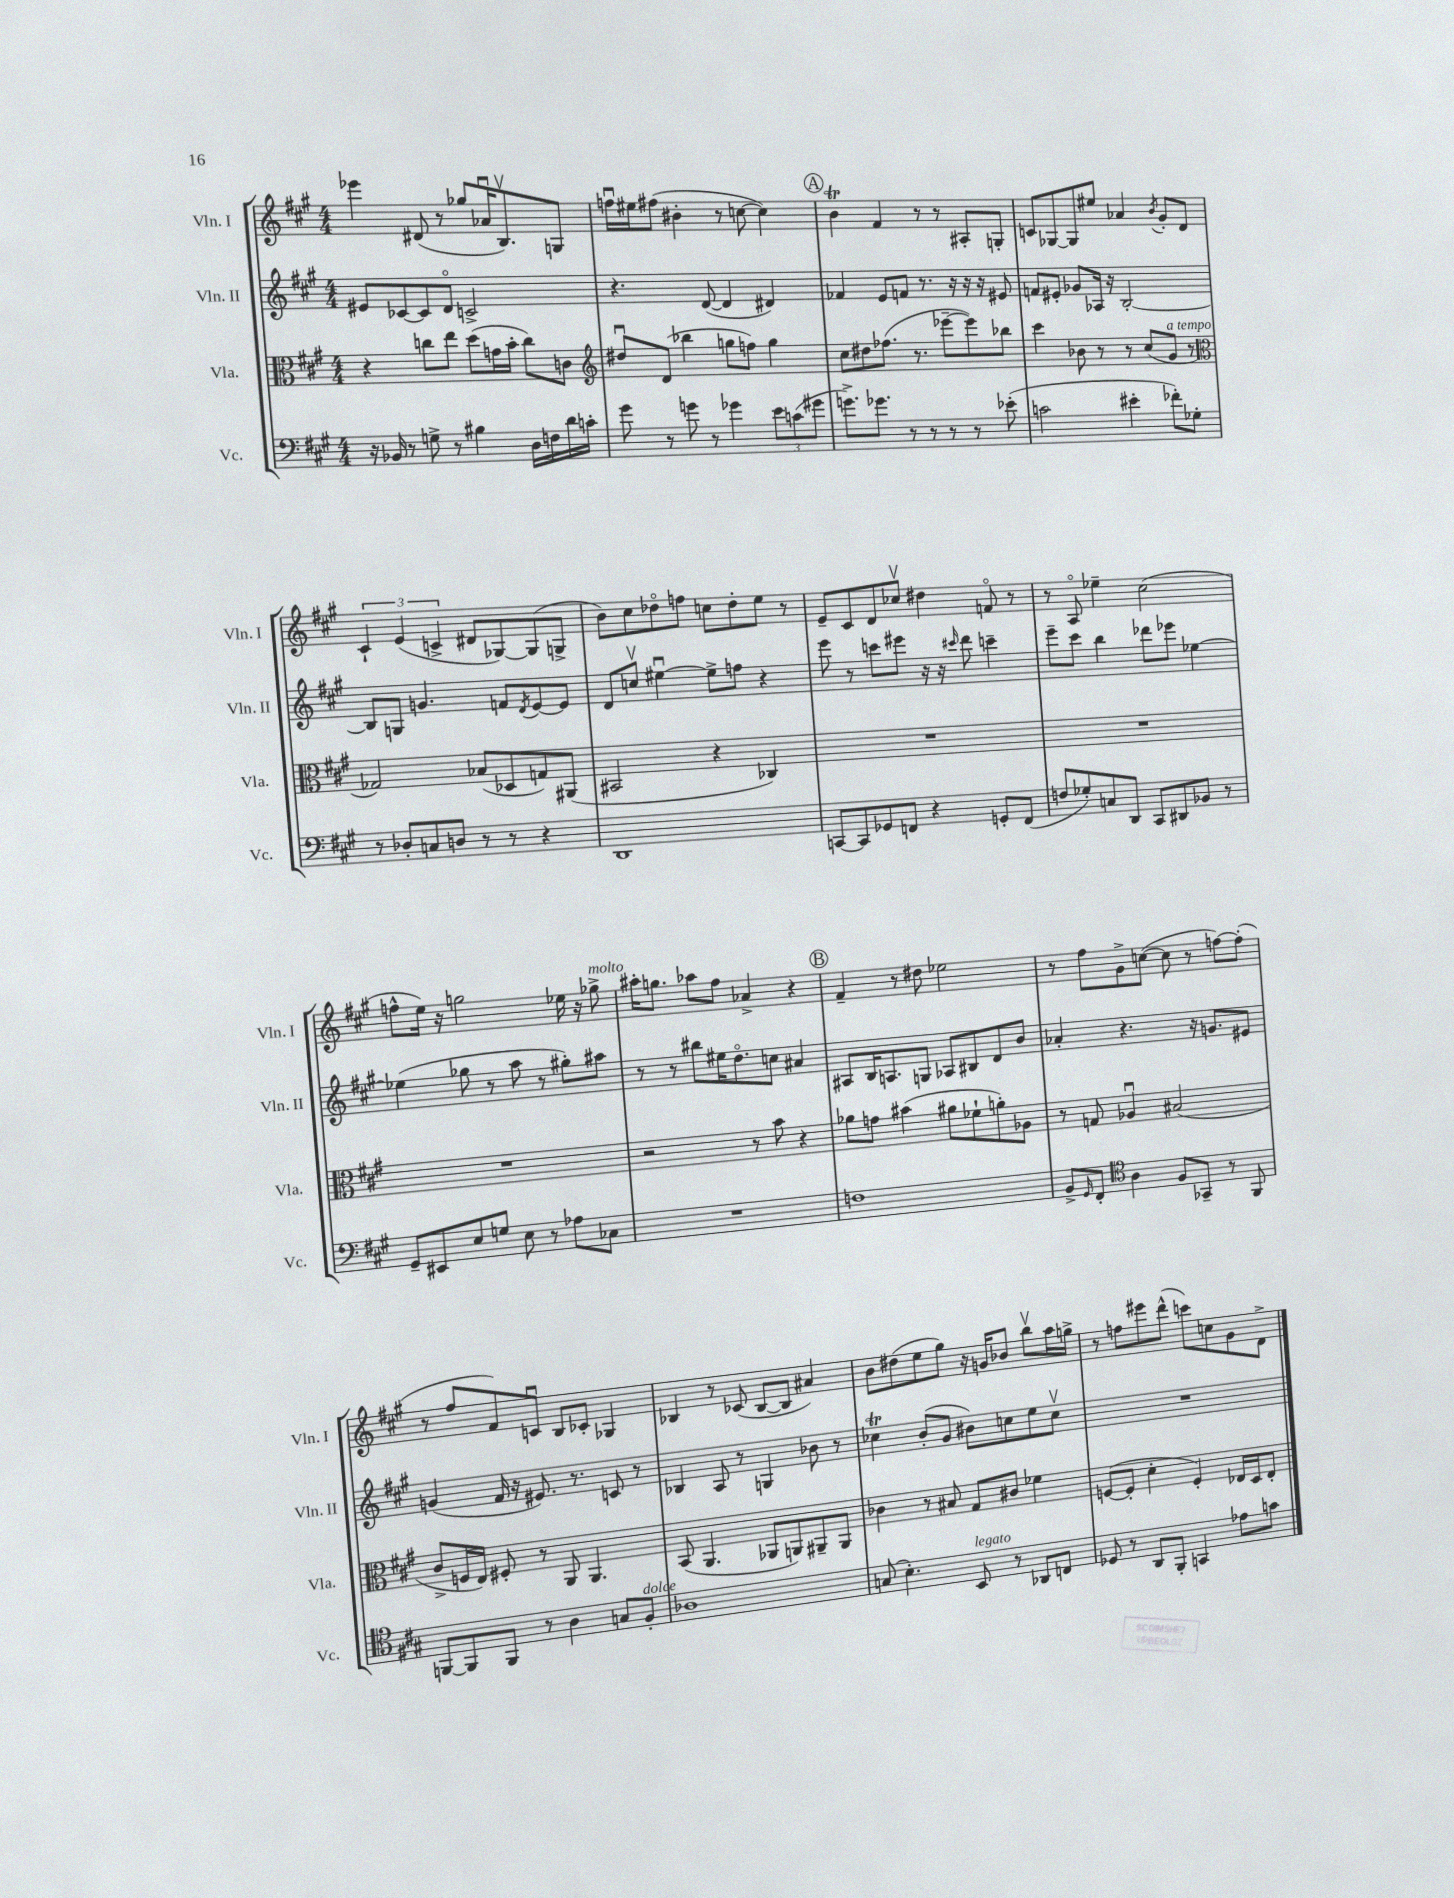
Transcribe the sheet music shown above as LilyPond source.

<<
\new StaffGroup <<
\new Staff = "s0" \with { instrumentName = "Vln. I" shortInstrumentName = "Vln. I" } {
    \clef treble \key a \major \numericTimeSignature \time 4/4
    ees'''4 dis'8( r8 ges''8 aes'16\downbow b8.\upbow) g8 |
    f''16\downbow eis''16 fis''8( bis'4-. r8 c''8~ c''4) |
    \mark \markup { \circle "A" } b'4\trill fis'4 r8 r8 ais8-. g8-. |
    c'8 ges8~ ges8 eis''8 aes'4 \acciaccatura { b'8 } gis'8-. d'8 |
    \tuplet 3/2 { cis'4-! e'4( c'4-> } dis'8 ges8~) ges8( g8-> |
    b'8) cis''8 des''8\flageolet f''8 c''8 des''8-. e''8 r8 |
    e'8-- cis'8 d'8 ces''8\upbow dis''4 f'8\flageolet r8 |
    r8 a8\flageolet ees''4-- cis''2( |
    f''8-^ e''16) r16 g''2 ees''16 r16 ges''8->^\markup { \italic "molto" } |
    ais''16-. g''8. aes''8 fis''8 aes'4-> r4 |
    \mark \markup { \circle "B" } fis'4-- r8 dis''8 ees''2 |
    r8 fis''8 gis'8-> c''8~( c''8 r8 f''8~) f''8-.( |
    r8 fis''8 fis'8) c'8\downbow b8 ces'8-. ges4 |
    bes4 r8 ces'8( bes8~ bes8 ais'4) |
    b'8 dis''8( e''8 gis''8) r16 g'16 bes'8 b''8\upbow a''16 g''16-> |
    r8 f''8 eis'''8 d'''8-^( c'''8) c''8 gis'8 d'8-> \bar "|." |
}
\new Staff = "s1" \with { instrumentName = "Vln. II" shortInstrumentName = "Vln. II" } {
    \clef treble \key a \major \numericTimeSignature \time 4/4
    eis'8 ces'8~ ces'8 d'8\flageolet c'2-> |
    r4. d'8~( d'4 dis'4) |
    \mark \markup { \circle "A" } fes'4 e'8 f'8 r8. r16 r16 r16 eis'8 |
    f'8 eis'8-. ges'8 aes16 r16 b2~-. |
    b8 g8 g'4. f'8 \acciaccatura { d'8 } e'8~ e'8 |
    d'8 c''8\upbow eis''4~\downbow eis''8-> f''8 r4 |
    e'''8 r8 c'''8 eis'''8 r16 r16 \grace { cis'''16 } d'''8 c'''4-- |
    e'''8-- cis'''8 b''4 des'''8 ees'''8 ees''4~ |
    ees''4( ges''8 r8 a''8 r8 gis''8-.) ais''8 |
    r8 r8 bis''8 eis''16 d''8.\flageolet c''8 ais'4 |
    \mark \markup { \circle "B" } ais8 b16 a8. g8 aes8 bis8 d'8 b'8 |
    aes'4-. r4. r16 g'8. eis'8 |
    g'4( fis'16 r16 eis'8.) r8. c'8 r8 |
    bes4 a8 r8 g4 bes'8 r8 |
    ces''4\trill b'8-.( gis'8 bis'8) c''8 e''8 c''8\upbow |
    R1 \bar "|." |
}
\new Staff = "s2" \with { instrumentName = "Vla." shortInstrumentName = "Vla." } {
    \clef alto \key a \major \numericTimeSignature \time 4/4
    r4 c''8 e''8 d''8( g'16 b'16-. c''8) c'8 |
    \clef treble dis''8\downbow d'8( bes''4 g''8 f''8) g''4 |
    \mark \markup { \circle "A" } cis''8 dis''8 fes''8.( r8. ees'''8~-- ees'''8) bes''8 |
    cis'''4 bes'8 r8 r8 cis''8( gis'8^\markup { \italic "a tempo" } r8 |
    \clef alto ges2) bes8( des8 g8) ais,8( |
    bis,2 r4 ces4) |
    R1 |
    R1 |
    R1 |
    r2 r8 b'8 r4 |
    \mark \markup { \circle "B" } aes'8 g'8 bis'4( ais'8 fes'8-! a'8-.) aes8 |
    r8 g8 aes4\downbow bis2( |
    cis'8-> f16 e16) fis8-. r8 a,8 a,4. |
    b,8( a,4. aes,8 a,8) ais,8-- ais,8 |
    ces'4 r8 bis8 gis8 cis'8 fes'4 |
    f8~( f8-. d'4-. f4-.) ees16 d16 ees8-. \bar "|." |
}
\new Staff = "s3" \with { instrumentName = "Vc." shortInstrumentName = "Vc." } {
    \clef bass \key a \major \numericTimeSignature \time 4/4
    r16 bes,16 r8 g8-> r8 bis4 d16 f16 d'16 c'16-. |
    gis'8 r8 g'8 r8 ges'4 \tuplet 3/2 { e'8 c'8( gis'8 } |
    \mark \markup { \circle "A" } g'8.->) ges'8. r8 r8 r8 r8 ees'8-.( |
    c'2 eis'4-. fes'8-.) ges8-. |
    r8 des8-. c8 d8 r8 r8 r4 |
    d,1 |
    c,8~ c,8 ges,8 f,8 r4 g,8-. f,8( |
    f8 ges8-.) c8 d,8 cis,8 dis,8 bes,8 r8 |
    gis,8-- eis,8 e8 g8 e8 r8 aes8 ces8 |
    R1 |
    \mark \markup { \circle "B" } f1 |
    b,8-> \grace { gis,16 } fis,8-. \clef tenor a4 fis8 ges,8-- r8 fis,8 |
    f,8~ f,8 f,8 r8 a4 g8 fis8-.^\markup { \italic "dolce" } |
    aes1 |
    g8( b4.-.) b,8^\markup { \italic "legato" } r8 aes,8 c8 |
    des8 r8 a,8 fis,8-. g,4 ees'8 g'8 \bar "|." |
}
>>
>>
\layout { \context { \Score \remove "Bar_number_engraver" } }
